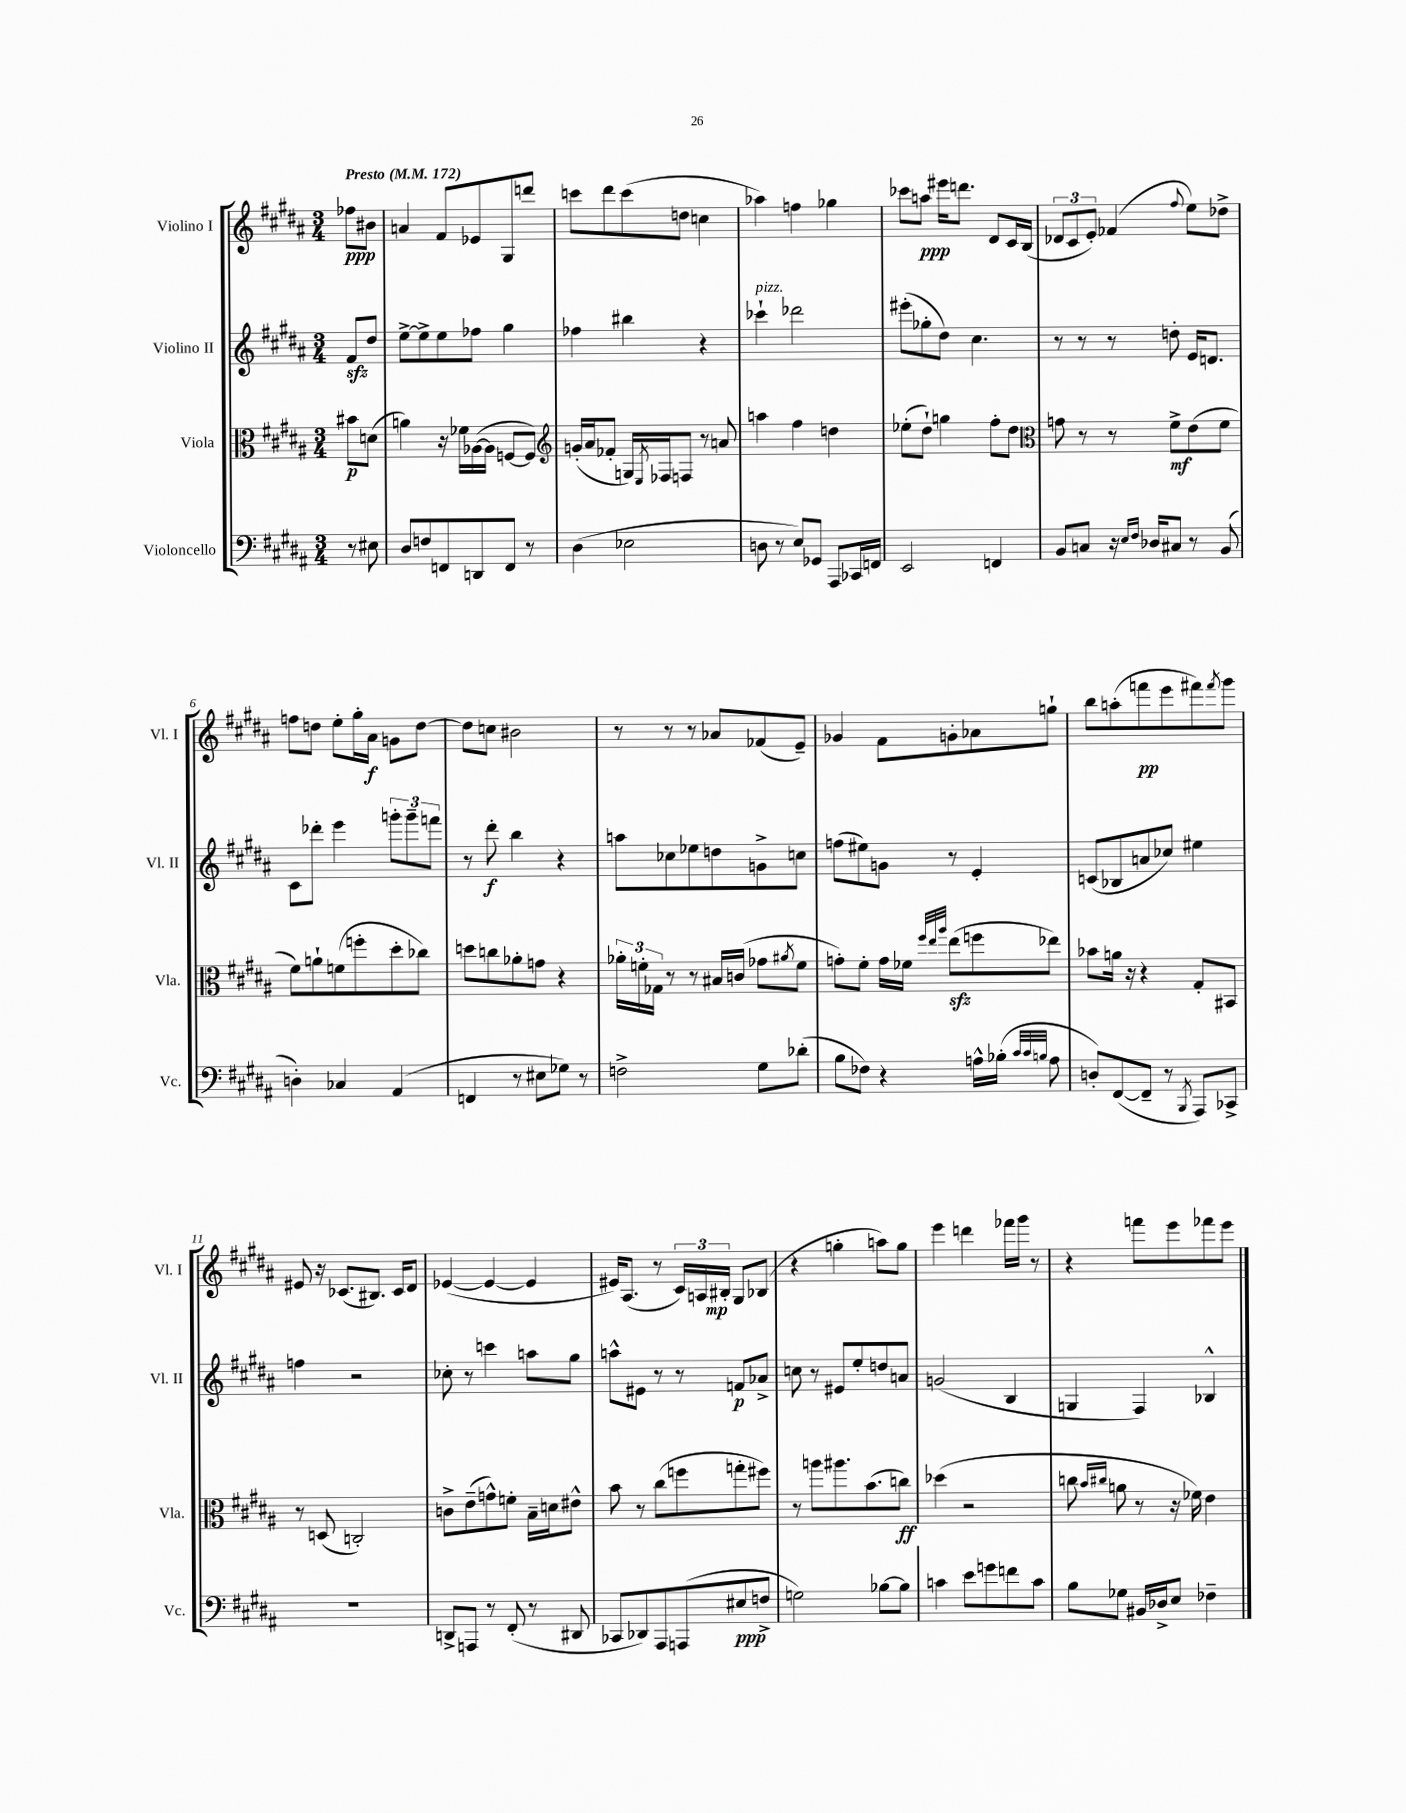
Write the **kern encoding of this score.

**kern	**kern	**kern	**kern
*staff4	*staff3	*staff2	*staff1
*clefF4	*clefC3	*clefG2	*clefG2
*k[f#c#g#d#a#]	*k[f#c#g#d#a#]	*k[f#c#g#d#a#]	*k[f#c#g#d#a#]
*M3/4	*M3/4	*M3/4	*M3/4
*MM172	*MM172	*MM172	*MM172
8r	8b#\L	8f#/L	8ff-\L
8E#\	(8d\J	8dd#/J	8b#\J
=	=	=	=
8D#/L	4a\)	[8ee^\L	4a/
8F/	.	8ee^\]	.
8FF/	16r	8ee\	8f#/L
.	16f-\LL	.	.
8DD/	([16A-\	8ff-\J	8e-/
.	16A-\]JJ	.	.
8FF/J	[8F/L	4gg#\	8G#/
8r	8F/]J)	.	8ddd/J
=	=	=	=
*	*clefG2	*	*
(4D#\	(16g'/LL	4ff-\	8ccc\L
.	16a#/J	.	.
.	8f-'/J	.	8ddd#\
2E-\	16G/LL)	4bb#\	(8ccc\
.	8qE/	.	.
.	16F-/J	.	.
.	8F/J	.	8dd\J
.	8r	4r	4cc\
.	8a/	.	.
=	=	=	=
8D\	4aa\	4ccc-`\	4aa-\)
8r	.	.	.
8E/L)	4ff#\	2ddd-\	4ff\
8GG-/J	.	.	.
8AAA#/L	4dd\	.	4gg-\
16CC-/L	.	.	.
16FF/JJ	.	.	.
=	=	=	=
2EE/	(8ee-'\L	(8eee#'\L	8ccc-\L
.	8dd#`\J)	8gg-'\	8aa\J
.	4gg\	8dd#\J)	16eee#\LK
.	.	.	8.ddd\J
.	.	4.cc#\	.
4FF/	8ff#'\L	.	8d#/L
.	8dd#\J	.	16c#/L
.	.	.	(16B/JJ
=	=	=	=
*	*clefC3	*	*
8BB/L	8g\	8r	12d-/L
.	.	.	12c#/
8C/J	8r	8r	.
.	.	.	12e'/J)
16r	8r	8r	(4f-/
16qqE/LL	.	.	.
16qqF#/JJ	.	.	.
16D-/LK	.	.	.
8C#/J	8f#^\L	8dd'\	.
.	.	.	8qqff#/
8r	(8e\	16e/LK	8ee\L)
.	.	8.d/J	.
(8BB/	8f#\J	.	8dd-^\J
=	=	=	=
4D'\)	8f#\L)	8c#\L	8ff\L
.	8a`\	8ddd-'\J	8dd\J
4C-/	(8f\	4eee\	8ee'\L
.	8ff'\	.	16gg#'\L
.	.	.	16a#\JJ
(4AA#/	8dd#'\	12ggg'\L	8g\L
.	.	12ggg~\	.
.	8cc-\J)	.	[8dd\J
.	.	12fff\J	.
=	=	=	=
4FF/	8dd\L	8r	8dd\]L
.	8cc\	8ddd#'\	8cc\J
8r	8a-'\	4bb\	2b#\
8E#\L	8g\J	.	.
8G-\J)	4r	4r	.
8r	.	.	.
=	=	=	=
2F^\	24a-'\LL	8aa\L	8r
.	24f'\	.	.
.	24G-\JJ	.	.
.	8r	8cc-\	8r
.	8r	8ee-\	8r
.	16B#/LL	8dd\	8a-/L
.	(16c/JJ	.	.
8G#\L	8g-\L	8g^\	(8f-/
.	8qa#/	.	.
(8d-'\J	8f\J	8cc\J	8e~/J)
=	=	=	=
8B\L	8g'\L)	(8ff\L	4g-/
8F-\J)	8f#'\J	8ee#\)	.
4r	16g\LL	8g\J	8f#\L
.	16f-\JJ	.	.
.	32qqff#/LLL	.	.
.	32qqee/	.	.
.	32qqaa#/JJJ	.	.
.	(8ee\L	8r	8g'\
16A^^\LL	8ff\	4e'/	8a-\
(16B-'\JJ	.	.	.
32qqc#/LLL	.	.	.
32qqc#/	.	.	.
32qqB/JJJ	.	.	.
8A\	8ee-\J)	.	8gg`\J
=	=	=	=
8D'/L)	8b-\L	(8c/L	8bb\L
([8FF#/	16a\Jk	8B-/	(8aa'\
.	16r	.	.
8FF#~/]J	4r	8a/	8fff\
8r	.	8cc-/J)	8eee\
8qBBB/	.	.	.
8AAA#/L)	8G#'/L	4ee#\	8fff#\)
.	.	.	8qfff#/
8CC-^/J	8BB#/J	.	8ggg#\J
=	=	=	=
2.r	8r	4ff\	8e#/
.	(8D/	.	16r
.	.	.	(8.c-/L
.	2C'/)	2r	.
.	.	.	8.B#/J)
.	.	.	16c-/LK
.	.	.	8d#/J
=	=	=	=
8DD^/L	8c^\L	8cc-'\	([4e-/
8AAA/J	(8e~\	8r	.
8r	8g^^\)	4ccc\	4e-/_
(8FF#'/	8f'\J	.	.
8r	16B~\LL	8aa\L	4e-/]
.	16d\J	.	.
8DD#/	8e#^^\J	8gg#\J	.
=	=	=	=
8CC-/L	8b\	8aa^^\L	16e#/LK)
.	.	.	(8.A#/J
8DD-/)	8r	8e#\J	.
8AAA#/	(8cc#\L	8r	8r
(8AAA/	8ff\	8r	24c#/LL)
.	.	.	24A/
.	.	.	24B#'/JJ
8E#/	8gg'\	8f/L	8G#/L
8F^/J	8ff#\J)	8a-^/J	(8B-/J
=	=	=	=
2G\)	8r	8cc\	4r
.	8aa\L	8r	.
.	8.aa#\	8e#/L	4gg'\
.	.	8ee'/	.
.	(8.b\	.	.
[8B-\L	.	8dd/	8aa\L)
8B-\]J	8cc\J)	8a/J	8gg\J
=	=	=	=
4c\	(4dd-\	(2g/	4eee\
8e\L	2r	.	4ddd\
8g\	.	.	.
8f\	.	4B/	16fff-\LL
.	.	.	16ggg#\JJ
8c\J	.	.	8r
=	=	=	=
8B\L	8cc\	4G/	4r
.	16qqb/LL	.	.
.	16qqcc#/JJ	.	.
8G-\J	8a\	.	.
16BB#/LL	8r	4F#/)	8fff\L
16D-^/J	.	.	.
8E/J	16r	.	8eee\
.	16f-\)	.	.
4F-~\	4e\	4B-^^/	8fff-\
.	.	.	8eee\J
==	==	==	==
*-	*-	*-	*-
